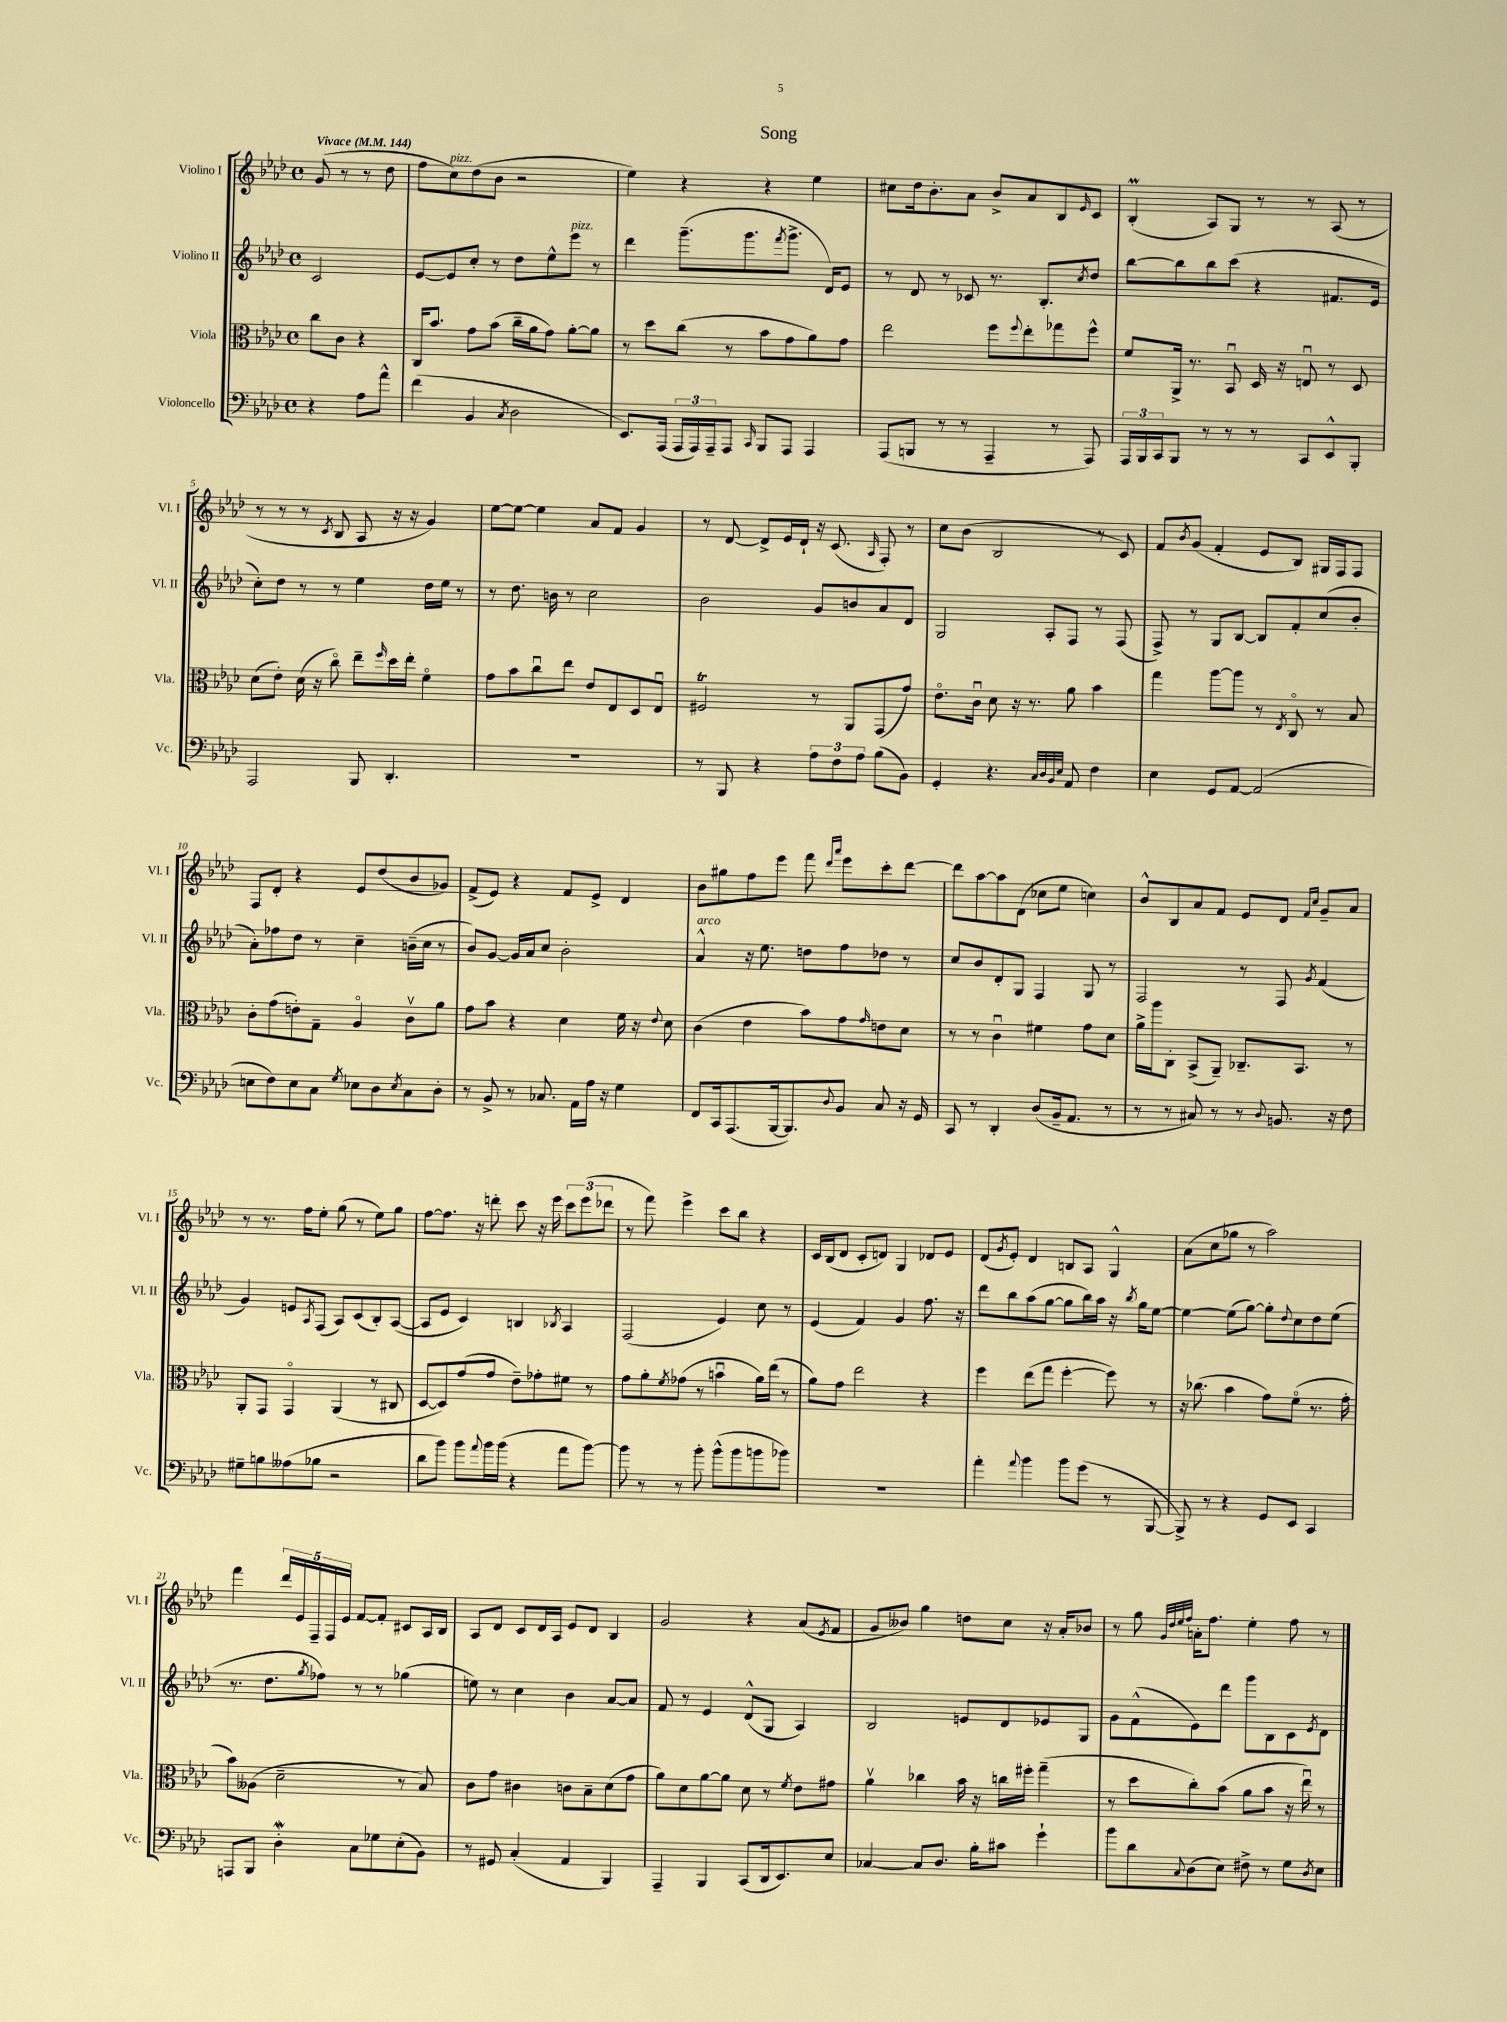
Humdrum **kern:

**kern	**kern	**kern	**kern
*staff4	*staff3	*staff2	*staff1
*clefF4	*clefC3	*clefG2	*clefG2
*k[b-e-a-d-]	*k[b-e-a-d-]	*k[b-e-a-d-]	*k[b-e-a-d-]
*M4/4	*M4/4	*M4/4	*M4/4
*met(c)	*met(c)	*met(c)	*met(c)
*MM144	*MM144	*MM144	*MM144
4r	8cc	2c	(8g
.	8c	.	8r
8A-	4r	.	8r
8a-^^	.	.	8dd-
=	=	=	=
(4f	16C	[8e-	8ff
.	8.b-	.	.
.	.	8e-]	8cc)
4BB-	8g	8cc'	(8dd-
.	(8b-	8r	8b-
8qC	.	.	.
2D-	16cc~	8dd-	2r
.	16a-	.	.
.	8g)	8ee-^^	.
.	[8a-'	8eee-	.
.	8a-]	8r	.
=	=	=	=
8.EE-)	8r	4ddd-	4ee-)
.	8dd-	.	.
(16AAA-	.	.	.
24AAA-	(8cc	(8.ggg~	4r
24AAA-)	.	.	.
24AAA-~	.	.	.
8AAA-	8r	.	.
.	.	8.ggg	.
16qqCC	.	.	.
8BBB-	8b-	.	4r
.	.	8qfff	.
8AAA-	8g	8.ggg^	.
4AAA-	8a-)	.	4ee-
.	.	16d-)	.
.	8g	8e-	.
=	=	=	=
(8AAA-	2ee-	8r	8cc#
8BBB	.	8d-	16dd-
.	.	.	8.b-'
8r	.	8r	.
8r	.	8c-	8a-
4AAA-~	8ff	8.r	8b-^
.	8qqff	.	.
.	8ee-'	.	8a-
.	.	8.B-'	.
8r	8gg-	.	8B-
.	.	8qcc	16qqe-
8AAA-)	8ff^^	8dd-	8c
=	=	=	=
24AAA-	8f	[8bb-	(4B-'
24BBB-	.	.	.
24CC	.	.	.
8BBB-	16AA-^	8bb-]	.
.	8.r	.	.
8r	.	8bb-	8A-)
8r	8BB-u	(8ccc	8G
8r	16D-	4r	8r
.	16r	.	.
8CC	8Eu	.	8r
8EE-^^	8r	8.f#	(8A-
8BBB-'	8D-	.	8r
.	.	16e-	.
=	=	=	=
2AAA-	(8d-	8cc')	8r
.	8e-')	8dd-	8r
.	(16d-	8r	8r
.	16r	.	.
.	.	.	8qc
.	8cco)	8r	8B-
8BBB-	8ee-~	4ee-	8A-
.	16qqff	.	.
4.DD-'	16dd-	.	16r
.	16ee-'	.	16r
.	4fo	16dd-	4g)
.	.	16ee-	.
.	.	8r	.
=	=	=	=
1r	8g	8r	[8ee-
.	8b-	8.dd-	8ee-_
.	8ccu	.	4ee-]
.	.	16b	.
.	8ee-	8r	.
.	8e-	2cc	8a-
.	8E-	.	8f
.	8D-	.	4g
.	8E-u	.	.
=	=	=	=
8r	2F#	2b-	8r
8BBB-	.	.	[8d-
4r	.	.	8d-^]
.	.	.	16e-
.	.	.	16d-`
12A-	8r	8g	16r
.	.	.	(8.c
12F	.	.	.
.	8AA-	8b	.
12A-	.	.	.
.	.	.	16qqA-
(8B-	(8GG	8a-	8F')
8BB-)	8g)	8d-	8r
=	=	=	=
4GG'	8.e-o	2G	8cc
.	.	.	(8b-
.	16cu	.	.
4.r	8d-	.	2B-
.	16r	.	.
.	8.r	.	.
.	.	8A-'	.
32qqC	.	.	.
32qqD-	.	.	.
32qqBB-	.	.	.
32qqE-	.	.	.
8AA-	8a-	8F	.
4F	4b-	8r	8r
.	.	(8F	8c)
=	=	=	=
4E-	4gg	8F^)	8f
.	.	.	8qb-
.	.	8r	(8g
8GG	[8aa-	8G	4f'
[8AA-	8aa-]	[8B-	.
(2AA-]	8r	8B-]	8e-
.	8qE-	.	.
.	8Co	8f'	8B-)
.	8r	(8cc	16G#
.	.	.	16F
.	8B-	8b-'	8F
=	=	=	=
8E	8c'	8a-')	8F
8F)	(8g	8ff-	8d-'
8E	8e')	8dd-	4r
8C	8G~	8r	.
8qG	.	.	.
8E-	4A-o	4cc~	8e-
8D-	.	.	(8dd-
8qE-	.	.	.
8C	8cv	(16b~	8b-
.	.	16cc	.
8D-'	8a-	8r	8g-)
=	=	=	=
8r	8g	8b-)	(8f^
8BB-^	8b-	[8g	8e-)
8r	4r	16g]	4r
.	.	16a-	.
8.C-	.	8cc	.
.	4d-	2b-'	8f
16AA-	.	.	.
16A-	.	.	8e-^
16r	.	.	.
4G	16f	.	4d-
.	16r	.	.
.	8qqe-	.	.
.	8d-	.	.
=	=	=	=
8FF	(4c	4a-^^	8b-
16CC	.	.	8gg#
(8.AAA-	.	.	.
.	4e-	16r	8ff
.	.	8.ee-	.
[16BBB-	.	.	8eee-
8.BBB-])	.	.	.
.	8b-)	8dd	8fff
.	.	.	16qqddd-
8qqD-	.	.	16qqaaa-
8BB-	8g	8ff	8eee-
.	16qqg	.	.
8C	8e	8dd-	8ccc'
16r	8d-	8r	[8ddd-
16GG	.	.	.
=	=	=	=
8CC	8r	8cc	8ddd-]
8r	8r	8b-	[8aa-
4DD-'	4cu	8d-'	8aa-]
.	.	8G	(8d-
(8D-	4f#	4F	8cc-
16BB-~	.	.	8ee-
8.AA-	.	.	.
.	8g	8G	4cc)
8r	8d-	8r	.
=	=	=	=
8r	16a-^	2F	8b-^^
.	16aa-	.	.
8r	8C'	.	8B-
8C#)	(8BB-^	.	8a-
8r	8AA-~)	.	8f
8r	8.C-~	8r	8e-
8qqD-	.	.	.
8.BB	.	8F	8d-
.	8.BB-	.	.
.	.	.	16qqf
.	.	8qg	16qqcc
.	.	(4f	8g~
16r	.	.	.
8F	8r	.	8a-
=	=	=	=
8G#~	8AA-'	4g)	8r
8B	8GG	.	8.r
(8A--	4GGo	8e	.
.	.	.	16ff
.	.	8qA-	.
8B-	.	(8F	8ee-'
2r	(4AA-	8A-)	(8gg
.	.	(8c	8r
.	8r	8B-')	8ee-)
.	8C#	([8A-	8gg
=	=	=	=
8d-	[8D-	8A-]	[8ff
8b-)	8D-])	8e-	8.ff]
8b-	(8g	4c)	.
.	.	.	16r
8qqa-	.	.	.
16b-	8g	.	8ddd'
(16b-	.	.	.
4r	8e-~)	4B	8ccc
.	8g-'	.	16r
.	.	.	16eee-
.	.	8qB-	.
8a-	8f#	4A-	12ccc
.	.	.	(12eee-
[8b-)	8r	.	.
.	.	.	12ddd-
=	=	=	=
8b-]	8g	(2F	8r
8r	8a-'	.	8fff)
.	8qf	.	.
8r	(8g-	.	4eee-^
8b-'	8r	.	.
(8b-^^	4bu	4e-)	8ccc
8b-	.	.	8bb-
8b	16a-)	8cc	4r
.	(16ee-	.	.
8b-)	8r	8r	.
=	=	=	=
1r	8a-)	(4e-	16c
.	.	.	(16B-
.	8g	.	8d-
.	2ee-	4f)	8c'
.	.	.	8d)
.	.	4g	4G
.	4r	8.ff	8d-
.	.	.	8e-
.	.	16r	.
=	=	=	=
4a-'	4ff	8ddd-	(8d-
.	.	.	8qg
.	.	8bb-	8e-')
8qqa-	.	.	.
4b-	(8ee-	(8aa-	4d-
.	8gg	[8gg	.
8b-	[4ff'	8gg]	8B
(8g	.	16bb-)	8A-
.	.	16aa-	.
8r	8ff])	16r	4G^^
.	.	8qbb-	.
.	.	16gg	.
[8BBB-	8r	[8ee-	.
=	=	=	=
8BBB-^])	16r	4ee-_	(8a-
.	(8.cc-	.	.
8r	.	.	8cc
4r	4b-	(8ee-]	8gg-
.	.	[8gg)	8r
8GG	8g)	8gg']	2aa-)
.	.	8qqdd-	.
8EE-	(8fo	8cc	.
4CC	8.r	8dd-	.
.	.	(8ee-	.
.	16g'	.	.
=	=	=	=
8AAA	8b-)	8.r	4fff
8BBB-	(8A--	.	.
.	.	8.dd-	.
4D-'	2d-~	.	20ddd-
.	.	.	20e-
.	.	.	20F~
.	.	8qgg	.
.	.	8ff-)	.
.	.	.	20F
.	.	.	20e-
8C	.	8r	[8f
8G-	.	8r	8f']
(8E-'	8r	(4gg-	8c#
8BB-)	8B-)	.	16A-
.	.	.	16B-
=	=	=	=
8r	8c	8ee)	8A-
8GG#	8g	8r	8d-
(4C'	4c#	4cc	8c
.	.	.	16d-
.	.	.	16A-
4AA-	8c	4b-	8e-
.	8B-~	.	8d-
4BBB-)	(8d-	[8a-	4B-
.	8g	8a-]	.
=	=	=	=
4AAA-~	8a-)	8f	2g
.	8d-	8r	.
4BBB-	[8a-	4e-	.
.	8a-]	.	.
(8CC	8d-	(8d-^^	4r
16DD-	8r	8G	.
8.EE-)	.	.	.
.	8qf	.	.
.	8e-	4A-)	(8a-
.	.	.	8qe-
8E-	8g#	.	8f
=	=	=	=
[4C-	4a-v	2B-	8g
.	.	.	8b--)
8C-]	4cc-	.	4gg
8.D-	.	.	.
.	16b-	8e	8dd
16B-'	16r	.	.
8c#	16cc	8d-	8cc
.	16ff#'	.	.
4g`	(4gg~	8e-	16r
.	.	.	16a-'
.	.	8G	8b-
=	=	=	=
8b-	8r	8g	8r
8d-	8dd-	(8f^^	8gg
.	.	.	32qqg
.	.	.	32qqdd-
.	.	.	32qqee-
8qqC	.	.	32qqff
(8D-	8cc')	8e-)	16a'
.	.	.	8.ff
8E-)	(8b-	8ddd-	.
8F#^	8a-	8ggg	4ee-'
8r	8b-	8B-	.
8G	16r	8c	8ff
.	16ee-u)	.	.
8qD-	.	8qe-	.
8E-	8r	8d-	8r
==	==	==	==
*-	*-	*-	*-
